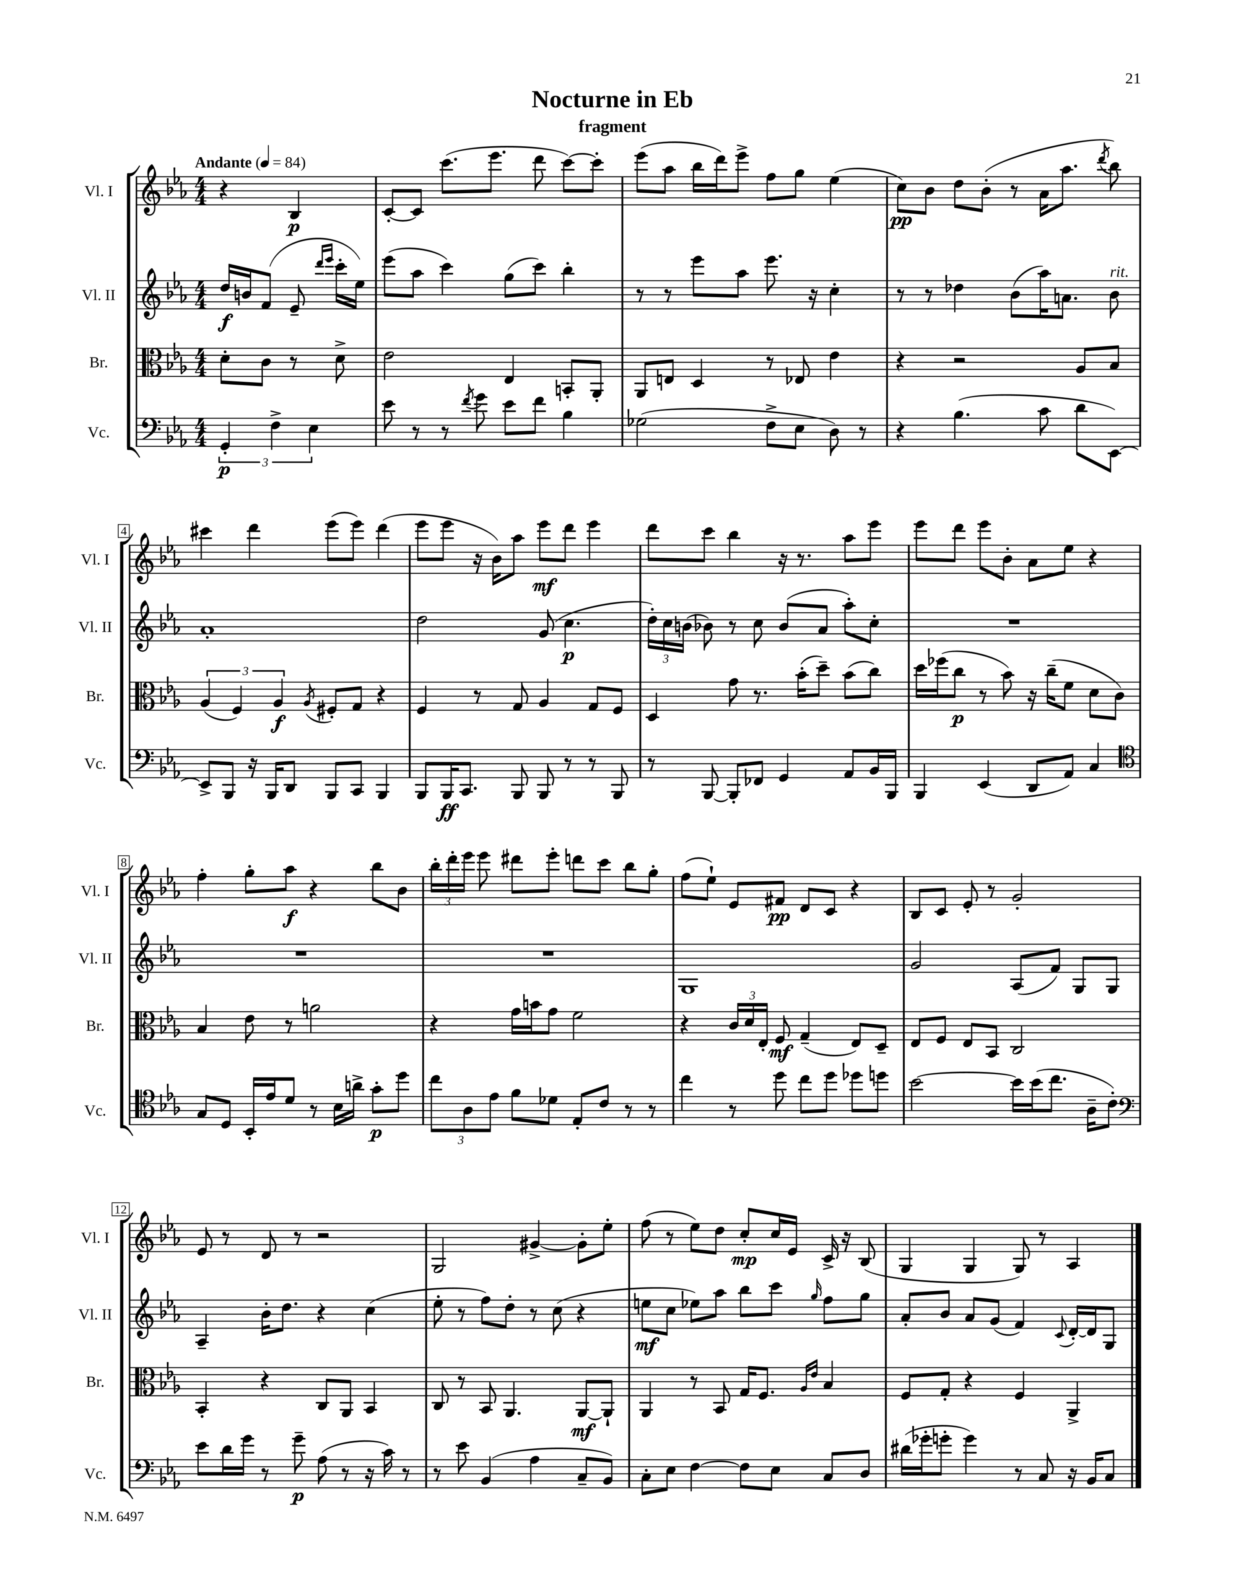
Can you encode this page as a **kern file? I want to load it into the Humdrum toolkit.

**kern	**kern	**kern	**kern
*staff4	*staff3	*staff2	*staff1
*clefF4	*clefC3	*clefG2	*clefG2
*k[b-e-a-]	*k[b-e-a-]	*k[b-e-a-]	*k[b-e-a-]
*M4/4	*M4/4	*M4/4	*M4/4
*MM84	*MM84	*MM84	*MM84
6GG'	8d'	16dd	4r
.	.	16b	.
.	8c	(8f	.
6F^	.	.	.
.	8r	8e-~	4B-
6E-	.	.	.
.	.	16qqddd	.
.	.	16qqeee-	.
.	8d^	16ccc'	.
.	.	16ee-)	.
=	=	=	=
8e-	2e-	(8eee-	[8c'
8r	.	8aa-	8c]
8r	.	4ccc)	(8.ccc
8qf	.	.	.
8g	.	.	.
.	.	.	8.eee-
8e-	4E-	(8gg	.
8f	.	8ccc)	8ddd
4B-	8BB'	4bb-'	[8ccc)
.	8AA-'	.	8ccc']
=	=	=	=
(2G-	8AA-	8r	(8eee-
.	8E	8r	8aa-
.	4D	8eee-	16bb-
.	.	.	16ddd)
.	.	8aa-	8eee-^
8F^	8r	8.eee-	8ff
8E-	8E-	.	8gg
.	.	16r	.
8D)	4e-	4cc'	(4ee-
8r	.	.	.
=	=	=	=
4r	4r	8r	8cc)
.	.	8r	8b-
(4.B-	2r	4dd-	8dd
.	.	.	(8b-'
.	.	(8b-	8r
8c	.	16aa-)	16a-
.	.	8.a	8.aa-
8d	8A-	.	.
.	.	.	8qddd
[8EE-)	8B-	8b-	8bb-)
=	=	=	=
8EE-^]	(6A-	1a-'	4ccc#
8BBB-	.	.	.
.	6F)	.	.
16r	.	.	4ddd
16BBB-	.	.	.
.	6A-	.	.
8DD	.	.	.
.	8qA-	.	.
8BBB-	8F#'	.	(8eee-
8CC	8G	.	8eee-)
4BBB-	4r	.	(4ddd
=	=	=	=
8BBB-	4F	2dd	8eee-
16BBB-	.	.	8eee-
8.CC	.	.	.
.	8r	.	16r
.	.	.	16b-)
8BBB-	8G	.	8aa-
8BBB-	4A-	(8g	8eee-
8r	.	4.cc	8ddd
8r	8G	.	4eee-
8BBB-	8F	.	.
=	=	=	=
8r	4D	24dd')	8ddd
.	.	24cc	.
.	.	(24b	.
[8BBB-	.	8b-)	8ccc
8BBB-']	8g	8r	4bb-
8FF-	8.r	8cc	.
4GG	.	(8b-	16r
.	(16b-'	.	8.r
.	8dd~)	8a-	.
8AA-	(8b-	8aa-')	8aa-
16BB-	8cc)	8cc'	8eee-
16BBB-	.	.	.
=	=	=	=
4BBB-	16dd	1r	8eee-
.	(16ff-	.	.
.	8cc	.	8ddd
(4EE-	8r	.	8eee-
.	8b-)	.	8b-'
8DD	16r	.	8a-
.	(16cc~	.	.
8AA-)	8f	.	8ee-
4C	8d	.	4r
.	8c)	.	.
=	=	=	=
*clefC4	*	*	*
8G	4B-	1r	4ff'
8D	.	.	.
16BB-'	8e-	.	8gg'
16e-	.	.	.
8d	8r	.	8aa-
8r	2a	.	4r
16B-	.	.	.
16a^	.	.	.
8g'	.	.	8bb-
8dd	.	.	8b-
=	=	=	=
12cc	4r	1r	24bb-'
.	.	.	24ddd'
12A-	.	.	24eee-
.	.	.	8eee-
12e-	.	.	.
8f	16g	.	8ddd#
.	16b	.	.
8d-	8g	.	8eee-'
8E-'	2f	.	8ddd
8c	.	.	8ccc
8r	.	.	8bb-
8r	.	.	8gg'
=	=	=	=
4cc	4r	1G	(8ff
.	.	.	8ee-`)
8r	24c	.	8e-
.	24d	.	.
.	24E-'	.	.
8dd	8F	.	8f#
8cc	(4G~	.	8d
8dd	.	.	8c
8dd-	8E-)	.	4r
8dd	8D~	.	.
=	=	=	=
[2b-	8E-	2g	8B-
.	8F	.	8c
.	8E-	.	8e-'
.	8BB-	.	8r
16b-]	2C	(8A-	2g'
(16b-	.	.	.
8.cc	.	8f)	.
.	.	8G	.
16A-~	.	.	.
8c')	.	8G	.
=	=	=	=
*clefF4	*	*	*
8e-	4BB-'	4A-~	8e-
16d	.	.	8r
16g	.	.	.
8r	4r	16b-'	8d
.	.	8.dd	.
8g~	.	.	8r
(8A-	8C	4r	2r
8r	8AA-	.	.
16r	4BB-	(4cc	.
16c)	.	.	.
8r	.	.	.
=	=	=	=
8r	8C	8ee-'	2G
8e-	8r	8r	.
(4BB-	8BB-	8ff)	.
.	4.AA-	8dd'	.
4A-	.	8r	[4g#^
.	.	(8cc	.
8C~	[8AA-	4r	8g#']
8BB-)	8AA-`]	.	8ee-'
=	=	=	=
8C'	4AA-	8ee	(8ff
8E-	.	8cc	8r
[4F	8r	8ee-)	8ee-)
.	8BB-	8aa-	8dd
8F]	16G	8bb-	8cc'
.	8.F	.	.
8E-	.	8ccc	16cc
.	.	.	16e-
.	16qqA-	.	.
.	16qqe-	16qqgg	.
8C	4B-	8ff	16c^
.	.	.	16r
8D	.	8gg	(8B-
=	=	=	=
(16d#	8F	8a-'	4G
16g-'	.	.	.
8g'	8G'	8b-	.
4g)	4r	8a-	4G
.	.	(8g	.
8r	4F	4f)	8G)
8C	.	.	8r
.	.	8qqc	.
16r	4AA-^	[16d'	4A-
16BB-	.	16d]	.
8C	.	8G	.
==	==	==	==
*-	*-	*-	*-
